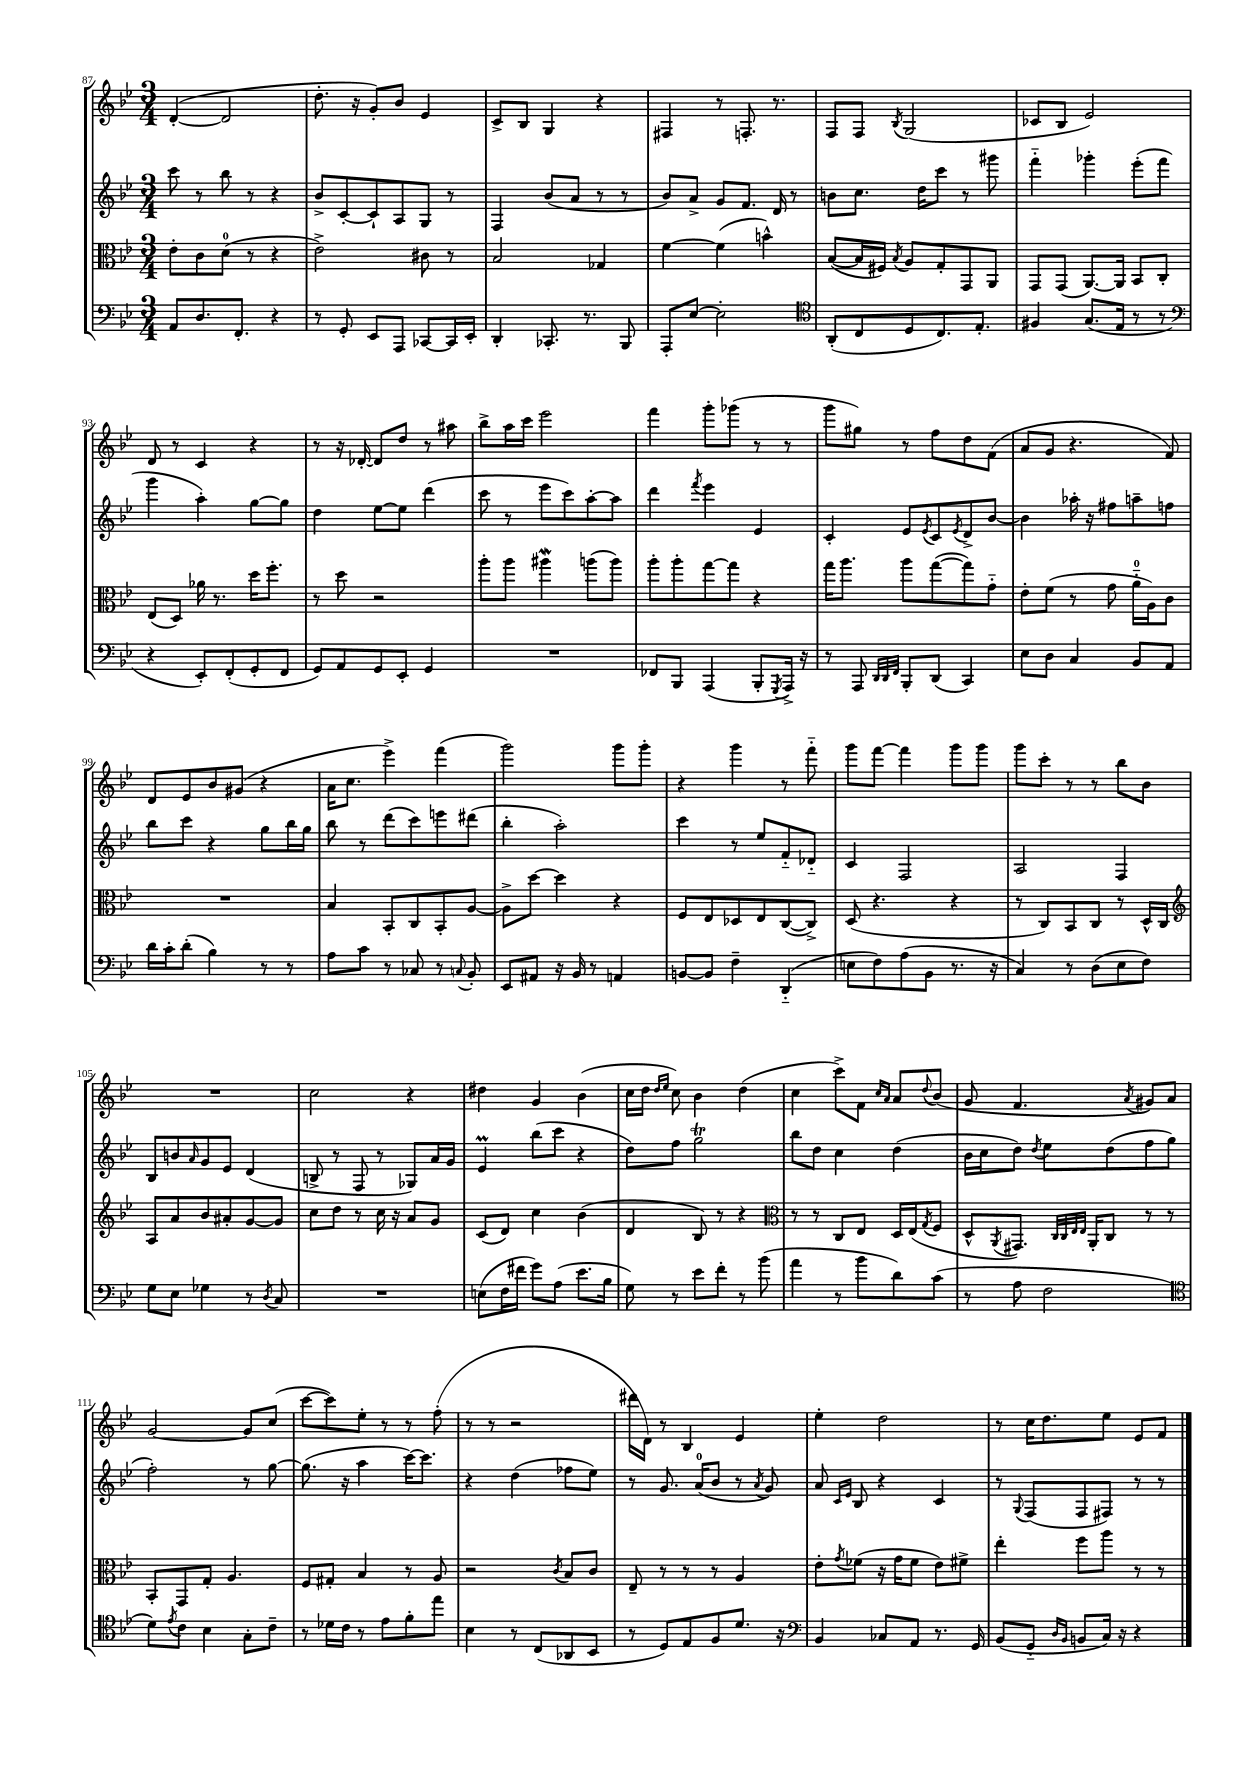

**kern	**kern	**kern	**kern
*staff4	*staff3	*staff2	*staff1
*clefF4	*clefC3	*clefG2	*clefG2
*k[b-e-]	*k[b-e-]	*k[b-e-]	*k[b-e-]
*M3/4	*M3/4	*M3/4	*M3/4
8AA	8e-'	8ccc	([4d'
8.D	8c	8r	.
.	(8d	8bb-	2d]
8.FF'	.	.	.
.	8r	8r	.
4r	4r	4r	.
=	=	=	=
8r	2e-^)	8b-^	8.dd'
8GG'	.	[8c'	.
.	.	.	16r
8EE-	.	8c`]	8g')
8AAA	.	8A	8b-
[8CC-	8c#	8G	4e-
16CC-]	8r	8r	.
16EE-'	.	.	.
=	=	=	=
4DD'	2B-	4F	8c^
.	.	.	8B-
8.CC-'	.	(8b-	4G
.	.	8a	.
8.r	.	.	.
.	4G-	8r	4r
8BBB-	.	8r	.
=	=	=	=
8AAA'	[4f	8b-)	4F#
[8E-	.	8a^	.
2E-']	(4f]	8g	8r
.	.	8.f	8.F'
.	4b^^)	.	.
.	.	16d	8.r
.	.	8r	.
=	=	=	=
*clefC4	*	*	*
(8AA'	([8B-	8b	8F
8C	16B-]	8.cc	8F
.	16F#)	.	.
.	8qB-	.	8qB-
8D	8A	.	(2G
.	.	16dd	.
8.C)	8G'	8ccc	.
.	8GG	8r	.
8.E-'	.	.	.
.	8AA	8ggg#	.
=	=	=	=
4F#	8GG	4fff'~	8c-
.	(8GG	.	8B-
(8.G	[8.AA)	4ggg-'	2e-)
16E-	16AA]	.	.
8r	8BB-	(8eee-'	.
8r	8C'	8fff	.
=	=	=	=
*clefF4	*	*	*
4r	(8E-	4ggg	8d
.	8D)	.	8r
8EE-')	16a-	4aa')	4c
.	8.r	.	.
(8FF'	.	.	.
8GG'	16dd	[8gg	4r
.	8.ff'	.	.
8FF	.	8gg]	.
=	=	=	=
8GG)	8r	4dd	8r
8AA	8dd	.	16r
.	.	.	[16d-'
8GG	2r	[8ee-	8d-]
8EE-'	.	8ee-]	8dd
4GG	.	(4ddd	8r
.	.	.	8aa#
=	=	=	=
2.r	8aa'	8ccc	8bb-^
.	8aa	8r	16aa
.	.	.	16ccc
.	4aa#	8eee-	2eee-
.	.	8ccc)	.
.	(8aa	[8aa'	.
.	8aa)	8aa]	.
=	=	=	=
8FF-	8aa'	4ddd	4fff
8BBB-	8aa'	.	.
.	.	8qfff	.
(4AAA	[8gg	4eee-	8ggg'
.	8gg]	.	(8ggg-
8BBB-'	4r	4e-	8r
8qGGG	.	.	.
16AAA^)	.	.	8r
16r	.	.	.
=	=	=	=
8r	16gg	4c'	8ggg
.	8.aa	.	.
8AAA	.	.	8gg#)
32qqDD	.	.	.
32qqDD	.	.	.
32qqFF	.	.	.
8BBB-'	8aa	8e-	8r
.	.	8qe-	.
(8DD	([8gg	8c	8ff
.	.	8qe-	.
4CC)	8gg])	8d^	8dd
.	8g'~	[8b-	(8f
=	=	=	=
8E-	8e-'	4b-]	8a
8D	(8f	.	8g
4C	8r	16aa-'	4.r
.	.	16r	.
.	8g	8ff#	.
8BB-	16a'~	8aa~	.
.	16A)	.	.
8AA	8c	8ff	8f)
=	=	=	=
16d	2.r	8bb-	8d
16c'	.	.	.
(8d'	.	8ccc	8e-
4B-)	.	4r	8b-
.	.	.	(8g#
8r	.	8gg	4r
8r	.	16bb-	.
.	.	16gg	.
=	=	=	=
8A	4B-	8bb-	16a
.	.	.	8.cc
8c	.	8r	.
8r	8BB-'	(8ddd	4eee-^)
8C-	8C	8ccc)	.
8r	8BB-'	8eee	(4fff
8qqC	.	.	.
8BB-'	[8A	(8ddd#	.
=	=	=	=
8EE-	8A^]	4bb-'	2ggg)
8AA#	[8dd	.	.
16r	4dd]	2aa')	.
16BB-	.	.	.
8r	.	.	.
4AA	4r	.	8ggg
.	.	.	8ggg'
=	=	=	=
[8BB	8F	4ccc	4r
8BB]	8E-	.	.
4F~	8D-	8r	4ggg
.	8E-	8ee-	.
(4DD'~	([8C	8f'~	8r
.	8C^])	8d-'~	8fff'~
=	=	=	=
8E	(8D	4c	8ggg
8F)	4.r	.	[8fff
(8A	.	2F	4fff]
8BB-	.	.	.
8.r	4r	.	8ggg
.	.	.	8ggg
16r	.	.	.
=	=	=	=
4C)	8r	2A	8ggg
.	8C)	.	8ccc'
8r	8BB-	.	8r
(8D	8C	.	8r
8E-	8r	4F	8bb-
8F)	16D^^	.	8b-
.	16C	.	.
=	=	=	=
*	*clefG2	*	*
8G	8A	8B-	2.r
8E-	8a	8b	.
.	.	16qqa	.
4G-	8b-	8g	.
.	8a#'	8e-	.
8r	[8g	(4d	.
8qD	.	.	.
8C	8g]	.	.
=	=	=	=
2.r	8cc	8B^	2cc
.	8dd	8r	.
.	8r	8F	.
.	16cc	8r	.
.	16r	.	.
.	8a	8G-)	4r
.	8g	16a	.
.	.	16g	.
=	=	=	=
(8E	(8c	4e-	4dd#
16F	8d)	.	.
16f#	.	.	.
8g)	4cc	(8bb-	4g
(8A	.	8ccc	.
8.e-	(4b-	4r	(4b-
16B-	.	.	.
=	=	=	=
8G)	4d	8dd)	16cc
.	.	.	16dd
.	.	.	16qqdd
.	.	.	16qqee-
8r	.	8ff	8cc)
8e-	8B-)	2gg	4b-
8f'	8r	.	.
8r	4r	.	(4dd
(8b-	.	.	.
=	=	=	=
*	*clefC3	*	*
4a	8r	8bb-	4cc
.	8r	8dd	.
8r	8C	4cc	8ccc^)
8b-	8E-	.	8f
.	.	.	16qqcc
.	.	.	16qqa
8d)	16D	(4dd	8a
.	(16E-	.	.
.	8qG	.	8qqdd
(8c	8F	.	(8b-
=	=	=	=
8r	8D^^	16b-	8g
.	.	16cc	.
.	8qAA	.	.
8A	8.GG#)	8dd)	4.f
.	.	8qdd	.
2F	.	8ee-	.
.	32qqC	.	.
.	32qqC	.	.
.	32qqE-	.	.
.	32qqE-	.	.
.	16AA'	.	.
.	8C	(8dd	.
.	.	.	8qa
.	8r	8ff	8g#)
.	8r	8gg	8a
=	=	=	=
*clefC4	*	*	*
8d)	8BB-'	2ff')	[2g
8qe-	.	.	.
8c	8GG	.	.
4B-	8G'	.	.
.	4.A	.	.
8G'	.	8r	8g]
8c~	.	[8gg	(8cc
=	=	=	=
8r	8F	(8.gg]	[8ccc
16d-	8G#'	.	8ccc])
16c	.	16r	.
8r	4B-	4aa	8ee-'
8e-	.	.	8r
8f'	8r	[16ccc)	8r
.	.	8.ccc]	.
8ee-	8A	.	(8ff'
=	=	=	=
4B-	2r	4r	8r
.	.	.	8r
8r	.	(4dd	2r
(8C	.	.	.
.	8qc	.	.
8AA-	8B-	8ff-	.
8BB-	8c	8ee-)	.
=	=	=	=
8r	8E-~	8r	16ddd#
.	.	.	16d)
8D)	8r	8.g	8r
8E-	8r	.	4B-
.	.	(16a	.
8F	8r	8b-	.
8.d	4A	8r	4e-
.	.	8qa	.
.	.	8g)	.
16r	.	.	.
=	=	=	=
*clefF4	*	*	*
4BB-	8e-'	8a	4ee-'
.	.	16qqc	.
.	8qg	16qqe-	.
.	(8f-	8B-	.
8C-	16r	4r	2dd
.	16g	.	.
8AA	8f-	.	.
8.r	8e-)	4c	.
.	8f#^	.	.
16GG	.	.	.
=	=	=	=
(8BB-	4ee-'	8r	8r
.	.	8qqG	.
8GG'~	.	(8F	16cc
.	.	.	8.dd
16qqD	.	.	.
16qqBB-	.	.	.
8BB	8ff	8F	.
16C)	8aa	8F#)	8ee-
16r	.	.	.
4r	8r	8r	8e-
.	8r	8r	8f
==	==	==	==
*-	*-	*-	*-
